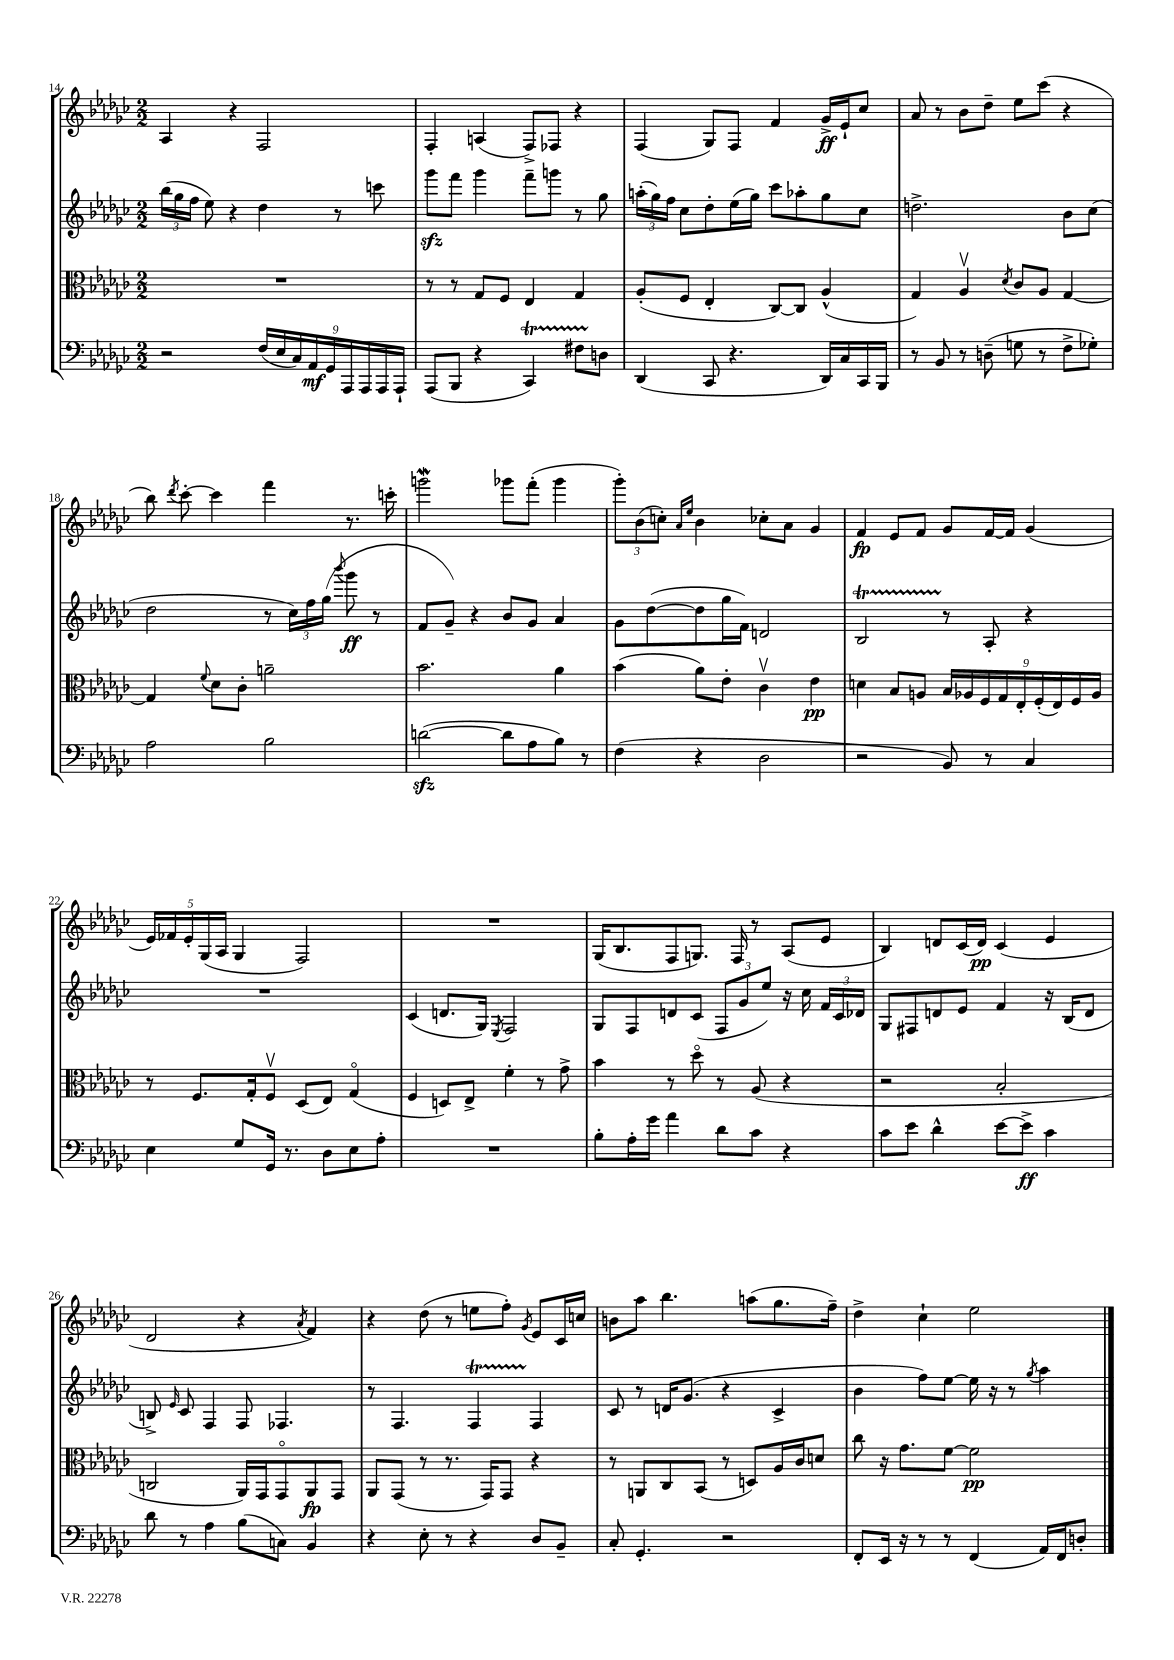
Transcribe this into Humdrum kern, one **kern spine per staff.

**kern	**dynam	**kern	**dynam	**kern	**dynam	**kern	**dynam
*part4	*part4	*part3	*part3	*part2	*part2	*part1	*part1
*staff4	*staff4	*staff3	*staff3	*staff2	*staff2	*staff1	*staff1
*clefF4	*	*clefC3	*	*clefG2	*	*clefG2	*
*k[b-e-a-d-g-c-]	*	*k[b-e-a-d-g-c-]	*	*k[b-e-a-d-g-c-]	*	*k[b-e-a-d-g-c-]	*
*M2/2	*	*M2/2	*	*M2/2	*	*M2/2	*
=14	=14	=14	=14	=14	=14	=14	=14
2r	.	1r	.	(24bb-\LL	.	4A-/	.
.	.	.	.	24gg-\	.	.	.
.	.	.	.	24ff\JJ	.	.	.
.	.	.	.	8ee-\)	.	.	.
.	.	.	.	4r	.	4r	.
(18F/LL	.	.	.	4dd-\	.	2F/	.
18E-/	.	.	.	.	.	.	.
18C-/)	.	.	.	.	.	.	.
18AA-/	mf	.	.	.	.	.	.
18GG-/	.	.	.	.	.	.	.
.	.	.	.	8r	.	.	.
18AAA-/	.	.	.	.	.	.	.
18AAA-/	.	.	.	.	.	.	.
.	.	.	.	8cccn\	.	.	.
18AAA-/	.	.	.	.	.	.	.
18AAA-`/JJ	.	.	.	.	.	.	.
=15	=15	=15	=15	=15	=15	=15	=15
(8AAA-/L	.	8r	.	8ggg-zz\L	.	4F'/	.
8BBB-/J	.	8r	.	8fff\J	.	.	.
4r	.	8G-/L	.	4ggg-\	.	(4An/	.
.	.	8F/J	.	.	.	.	.
4CC-T/)	.	4E-/	.	8fff~\L	.	8F^/L)	.
.	.	.	.	8gggn\J	.	8F-X/J	.
8F#XTTT\L	.	4G-/	.	8r	.	4r	.
8Dn\J	.	.	.	8gg-\	.	.	.
=16	=16	=16	=16	=16	=16	=16	=16
(4DD-/	.	(8A-'/L	.	(24aan'\LL	.	(4F/	.
.	.	.	.	24gg-\)	.	.	.
.	.	.	.	24ff\JJ	.	.	.
.	.	8F/J	.	8cc-\L	.	.	.
8CC-/	.	4E-'/	.	8dd-'\	.	8G-/L)	.
4.r	.	.	.	(16ee-\L	.	8F/J	.
.	.	.	.	16gg-\JJ)	.	.	.
.	.	[8C-/L)	.	8ccc-\L	.	4f/	.
.	.	8C-/J]	.	8aa-X'\	.	.	.
16DD-/LL)	.	(4A-^^/	.	8gg-\	.	16g-^/LL	ff
16C-/	.	.	.	.	.	16e-`/J	.
16CC-/	.	.	.	8cc-\J	.	8cc-/J	.
16BBB-/JJ	.	.	.	.	.	.	.
=17	=17	=17	=17	=17	=17	=17	=17
8r	.	4G-/)	.	2.ddn^\	.	8a-/	.
8BB-/	.	.	.	.	.	8r	.
8r	.	4A-v/	.	.	.	8b-\L	.
(8Dn~\	.	.	.	.	.	8dd-~\J	.
.	.	8qd-/	.	.	.	.	.
8Gn\	.	8c-/L	.	.	.	8ee-\L	.
8r	.	8A-/J	.	.	.	(8ccc-\J	.
8F^\L	.	[4G-/	.	8b-\L	.	4r	.
8G-X'\J)	.	.	.	(8cc-\J	.	.	.
!!LO:LB:g=z
=18	=18	=18	=18	=18	=18	=18	=18
2A-\	.	4G-/]	.	2dd-\	.	8bb-\)	.
.	.	.	.	.	.	8qddd-/	.
.	.	.	.	.	.	[8ccc-'\	.
.	.	8qqf/	.	.	.	.	.
.	.	8d-\L	.	.	.	4ccc-\]	.
.	.	8c-'\J	.	.	.	.	.
2B-\	.	2an~\	.	8r	.	4fff\	.
.	.	.	.	24cc-\LL)	.	.	.
.	.	.	.	24ff\	.	.	.
.	.	.	.	(24gg-\JJ	.	.	.
.	.	.	.	8qqbbb-/	.	.	.
.	.	.	.	8ggg-\	ff	8.r	.
.	.	.	.	8r	.	.	.
.	.	.	.	.	.	16cccn'\	.
=19	=19	=19	=19	=19	=19	=19	=19
([2dnzz\	.	2.b-\	.	8f/L	.	2gggnW\	.
.	.	.	.	8g-~/J)	.	.	.
.	.	.	.	4r	.	.	.
8d\L]	.	.	.	8b-/L	.	8ggg-X\L	.
8A-\	.	.	.	8g-/J	.	(8fff'\J	.
8B-\J)	.	4a-\	.	4a-/	.	4ggg-\	.
8r	.	.	.	.	.	.	.
=20	=20	=20	=20	=20	=20	=20	=20
(4F\	.	(4b-\	.	8g-\L	.	12ggg-'\L)	.
.	.	.	.	.	.	(12b-\	.
.	.	.	.	([8dd-\	.	.	.
.	.	.	.	.	.	12ccn'\J)	.
.	.	.	.	.	.	16qqa-/LL	.
.	.	.	.	.	.	16qqee-/JJ	.
4r	.	8a-\L)	.	8dd-\]	.	4b-\	.
.	.	8e-'\J	.	16gg-\L	.	.	.
.	.	.	.	16f\JJ)	.	.	.
2D-\	.	4c-v\	.	2dn/	.	8cc-X'\L	.
.	.	.	.	.	.	8a-\J	.
.	.	4e-\	pp	.	.	4g-/	.
=21	=21	=21	=21	=21	=21	=21	=21
2r	.	4dn\	.	2B-t/	.	4f/	fp
.	.	8B-/L	.	.	.	8e-/L	.
.	.	8An/J	.	.	.	8f/J	.
8BB-/)	.	18B-/LL	.	8r	.	8g-/L	.
.	.	18A-X/	.	.	.	.	.
.	.	18F/	.	.	.	.	.
8r	.	.	.	8A-'/	.	[16f/L	.
.	.	18G-/	.	.	.	.	.
.	.	.	.	.	.	16f/JJ]	.
.	.	18E-'/	.	.	.	.	.
4C-/	.	.	.	4r	.	(4g-/	.
.	.	(18F'/	.	.	.	.	.
.	.	18E-/)	.	.	.	.	.
.	.	18F/	.	.	.	.	.
.	.	18A-/JJ	.	.	.	.	.
!!LO:LB:g=z
=22	=22	=22	=22	=22	=22	=22	=22
4E-\	.	8r	.	1r	.	20e-/LL)	.
.	.	.	.	.	.	20f-X/	.
.	.	.	.	.	.	20e-'/	.
.	.	8.F/L	.	.	.	.	.
.	.	.	.	.	.	(20G-/	.
.	.	.	.	.	.	20A-/JJ	.
8G-/L	.	.	.	.	.	4G-/	.
.	.	16G-'/k	.	.	.	.	.
16GG-/Jk	.	8Fv/J	.	.	.	.	.
8.r	.	.	.	.	.	.	.
.	.	(8D-/L	.	.	.	2F/)	.
8D-\L	.	8E-/J)	.	.	.	.	.
8E-\	.	(4G-/	.	.	.	.	.
8A-'\J	.	.	.	.	.	.	.
=23	=23	=23	=23	=23	=23	=23	=23
1r	.	4F/	.	(4c-/	.	1r	.
.	.	8Dn/L)	.	8.dn/L	.	.	.
.	.	8E-^/J	.	.	.	.	.
.	.	.	.	16G-/Jk)	.	.	.
.	.	.	.	8qE-/	.	.	.
.	.	4f'\	.	2F/	.	.	.
.	.	8r	.	.	.	.	.
.	.	8g-^\	.	.	.	.	.
=24	=24	=24	=24	=24	=24	=24	=24
8B-'\L	.	4b-\	.	8G-/L	.	(16G-/KL	.
.	.	.	.	.	.	8.B-/	.
16A-'\L	.	.	.	8F/	.	.	.
16g-\JJ	.	.	.	.	.	.	.
4a-\	.	8r	.	8dn/	.	8F/	.
.	.	8dd-\	.	(8c-/J	.	8.Gn/J)	.
8d-\L	.	8r	.	12F/L	.	.	.
.	.	.	.	.	.	16F/	.
.	.	.	.	12g-/	.	.	.
8c-\J	.	(8A-/	.	.	.	8r	.
.	.	.	.	12ee-/J)	.	.	.
4r	.	4r	.	16r	.	(8A-/L	.
.	.	.	.	16cc-\	.	.	.
.	.	.	.	24f/LL	.	8e-/J	.
.	.	.	.	24c-/	.	.	.
.	.	.	.	24d-X/JJ	.	.	.
=25	=25	=25	=25	=25	=25	=25	=25
8c-\L	.	2r	.	8G-/L	.	4B-/)	.
8e-\J	.	.	.	8F#X/	.	.	.
4d-^^\	.	.	.	8dn/	.	8dn/L	.
.	.	.	.	8e-/J	.	(16c-/L	.
.	.	.	.	.	.	16d/JJ)	pp
[8e-\L	.	2B-'/	.	4f/	.	(4c-/	.
8e-^\J]	ff	.	.	.	.	.	.
4c-\	.	.	.	16r	.	4e-/	.
.	.	.	.	(16B-/KL	.	.	.
.	.	.	.	8d/J	.	.	.
!!LO:LB:g=z
=26	=26	=26	=26	=26	=26	=26	=26
8d-\	.	2Cn/	.	8Bn^/)	.	2d-/	.
.	.	.	.	16qqe-/	.	.	.
8r	.	.	.	8c-/	.	.	.
4A-\	.	.	.	4F/	.	.	.
(8B-\L	.	16AA-/LL)	.	8F/	.	4r	.
.	.	16GG-/J	.	.	.	.	.
8Cn\J)	.	8GG-/	.	4.F-X/	.	.	.
.	.	.	.	.	.	8qa-/	.
4BB-/	.	8AA-/	fp	.	.	4f/)	.
.	.	8GG-/J	.	.	.	.	.
=27	=27	=27	=27	=27	=27	=27	=27
4r	.	8AA-/L	.	8r	.	4r	.
.	.	(8GG-/J	.	4.F/	.	.	.
8E-'\	.	8r	.	.	.	(8dd-\	.
8r	.	8.r	.	.	.	8r	.
4r	.	.	.	4Ft/	.	8een\L	.
.	.	16GG-/KL)	.	.	.	.	.
.	.	8GG-/J	.	.	.	8ff'\J)	.
.	.	.	.	.	.	8qg-/	.
8D-/L	.	4r	.	4F/	.	8e-/L	.
8BB-~/J	.	.	.	.	.	16c-/L	.
.	.	.	.	.	.	16ccn/JJ	.
=28	=28	=28	=28	=28	=28	=28	=28
8C-'/	.	8r	.	8c-/	.	8bn\L	.
4.GG-'/	.	8AAn/L	.	8r	.	8aa-\J	.
.	.	8C-/	.	16dn/KL	.	4.bb-\	.
.	.	.	.	(8.g-/J	.	.	.
.	.	(8BB-/J	.	.	.	.	.
2r	.	8r	.	4r	.	.	.
.	.	8Dn/L)	.	.	.	(8aan\L	.
.	.	16A-/L	.	4c-^/	.	8.gg-\	.
.	.	16c-/J	.	.	.	.	.
.	.	8dn/J	.	.	.	.	.
.	.	.	.	.	.	16ff~\Jk)	.
=29	=29	=29	=29	=29	=29	=29	=29
8FF'/L	.	8cc-\	.	4b-\	.	4dd-^\	.
16EE-/Jk	.	16r	.	.	.	.	.
16r	.	8.g-\L	.	.	.	.	.
8r	.	.	.	8ff\L)	.	4cc-`\	.
8r	.	[8f\J	.	[8ee-\J	.	.	.
(4FF/	.	2f\]	pp	16ee-\]	.	2ee-\	.
.	.	.	.	16r	.	.	.
.	.	.	.	8r	.	.	.
.	.	.	.	8qgg-/	.	.	.
16AA-/LL)	.	.	.	4aa-\	.	.	.
16FF/J	.	.	.	.	.	.	.
8Dn'/J	.	.	.	.	.	.	.
==	==	==	==	==	==	==	==
*-	*-	*-	*-	*-	*-	*-	*-
